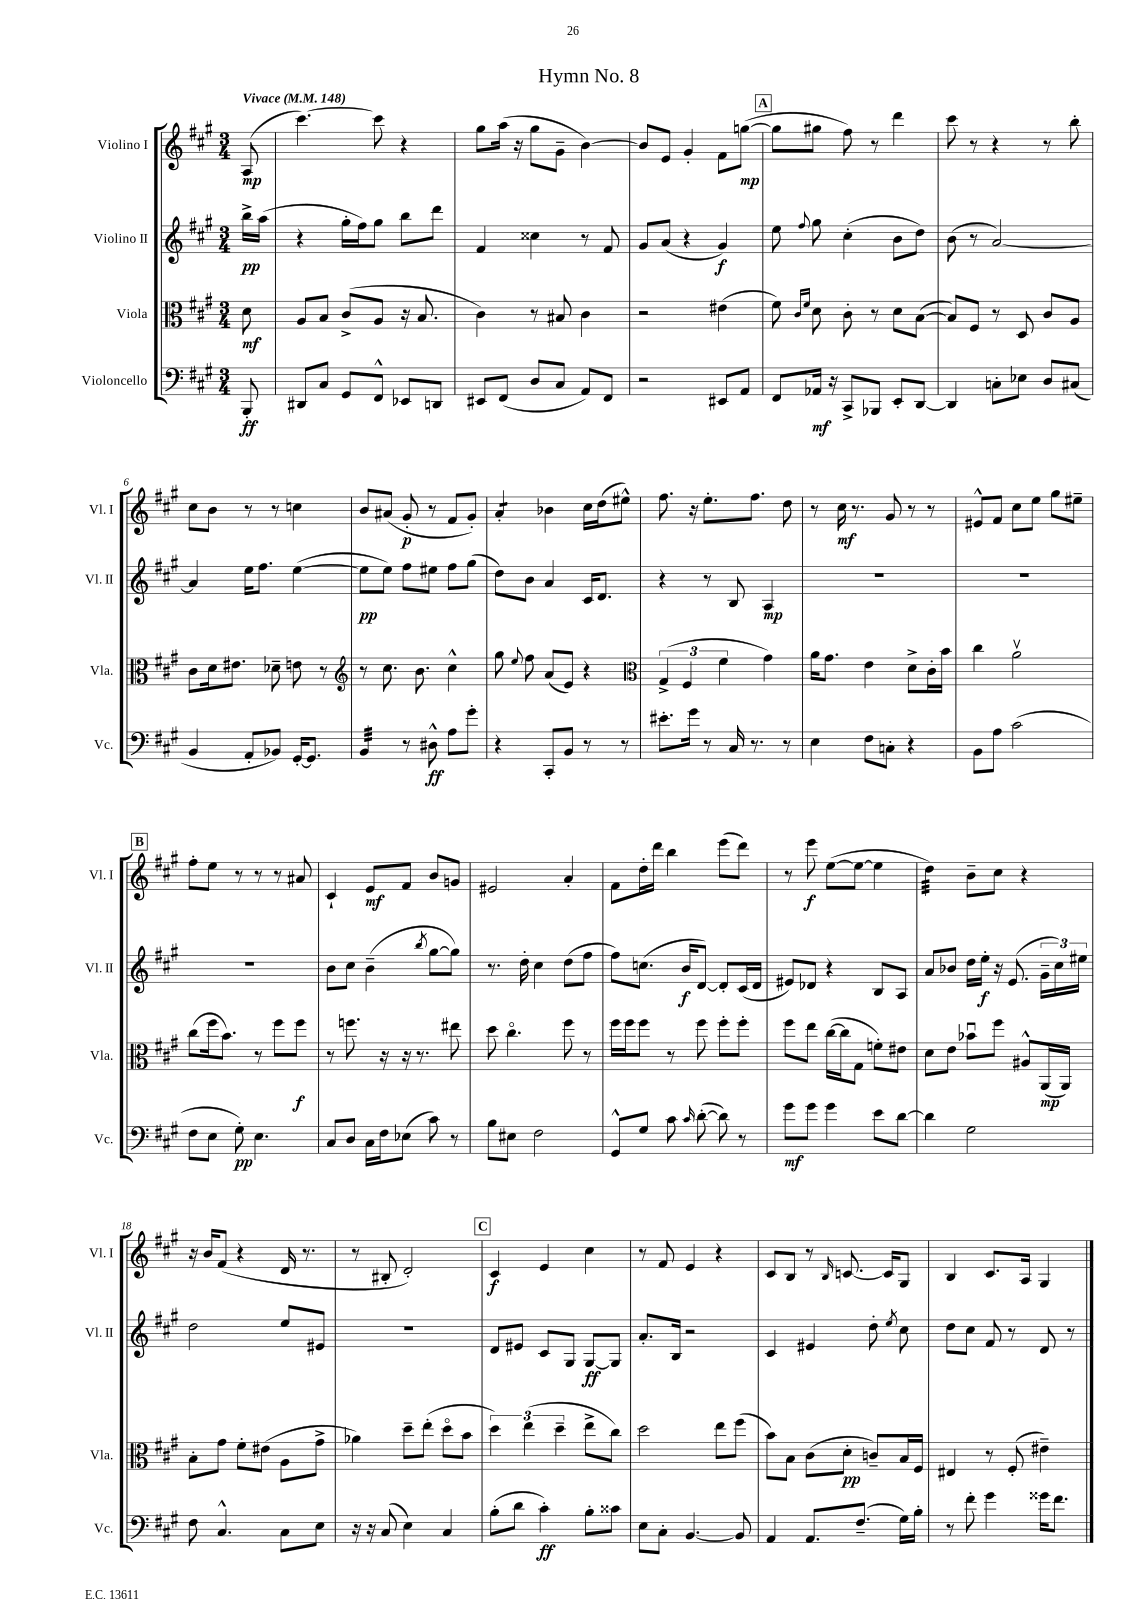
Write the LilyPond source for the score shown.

\header { title = "Hymn No. 8" }
<<
\new StaffGroup <<
\new Staff = "s0" \with { instrumentName = "Violino I" shortInstrumentName = "Vl. I" } {
    \clef treble \key a \major \numericTimeSignature \time 3/4 \partial 8 \tempo "Vivace" 4 = 148
    \autoBeamOff a8\mp( |
    cis'''4.~) cis'''8 r4 |
    gis''8[ a''16]( r16 gis''8[ gis'8]-- b'4~) |
    b'8[ e'8] gis'4-. fis'8[ g''8]~\mp( |
    \mark \markup { \box "A" } g''8[ gis''8] fis''8) r8 d'''4 |
    cis'''8 r8 r4 r8 b''8-. |
    cis''8[ b'8] r8 r8 c''4 |
    b'8[ ais'8]( gis'8-.\p r8 fis'8[ gis'8]-.) |
    a'4:8-. bes'4 cis''16[ d''16( eis''8]-^) |
    fis''8. r16 e''8.[-. fis''8.] d''8 |
    r8 cis''16\mf r8. gis'8 r8 r8 |
    eis'8[-^ fis'8] cis''8[ e''8] gis''8[ eis''8]-- |
    \mark \markup { \box "B" } fis''8[-. e''8] r8 r8 r8 ais'8 |
    cis'4-! e'8[\mf fis'8] b'8[ g'8] |
    eis'2 a'4-. |
    fis'8[ d''16-. d'''16] b''4 e'''8[( d'''8]) |
    r8 e'''8\f e''8[~( e''8]~ e''4 |
    d''4:32) b'8[-- cis''8] r4 |
    r16 b'16[ fis'8]( r4 d'16 r8. |
    r8 bis8-. d'2-.) |
    \mark \markup { \box "C" } cis'4\f e'4 cis''4 |
    r8 fis'8 e'4 r4 |
    cis'8[ b8] r8 \grace { b16 } c'8.~ c'16[ gis8] |
    b4 cis'8.[ a16] gis4 \bar "|." |
}
\new Staff = "s1" \with { instrumentName = "Violino II" shortInstrumentName = "Vl. II" } {
    \clef treble \key a \major \numericTimeSignature \time 3/4 \partial 8
    \autoBeamOff b''16[->\pp a''16]( |
    r4 gis''16[-. fis''16) gis''8] b''8[ d'''8] |
    fis'4 cisis''4 r8 fis'8 |
    gis'8[ a'8]( r4 gis'4\f) |
    \mark \markup { \box "A" } e''8 \appoggiatura { fis''8 } gis''8 cis''4-.( b'8[ d''8]) |
    b'8( r8 a'2~) |
    a'4 e''16[ fis''8.] e''4~( |
    e''8[\pp e''8]) fis''8[ eis''8] fis''8[ gis''8]( |
    d''8[) b'8] a'4 cis'16[ d'8.] |
    r4 r8 b8 a4\mp |
    R2. |
    R2. |
    \mark \markup { \box "B" } R2. |
    b'8[ cis''8] b'4--( \acciaccatura { b''8 } gis''8[~ gis''8]) |
    r8. d''16-. cis''4 d''8[( fis''8] |
    fis''8[) c''8.]( b'16[\f d'8]~) d'8[-. cis'16( d'16] |
    eis'8[) des'8] r4 b8[ a8] |
    a'8[ bes'8] d''16[ e''16]-.\f r16 e'8.( \tuplet 3/2 { gis'16[-- cis''16) eis''16] } |
    d''2 e''8[ eis'8] |
    R2. |
    \mark \markup { \box "C" } d'8[ eis'8] cis'8[ gis8] gis8[~\ff gis8] |
    a'8.[-. b16] r2 |
    cis'4 eis'4 d''8-. \acciaccatura { e''8 } cis''8 |
    d''8[ cis''8] fis'8 r8 d'8 r8 \bar "|." |
}
\new Staff = "s2" \with { instrumentName = "Viola" shortInstrumentName = "Vla." } {
    \clef alto \key a \major \numericTimeSignature \time 3/4 \partial 8
    \autoBeamOff d'8\mf |
    a8[ b8] cis'8[->( a8] r16 b8. |
    cis'4) r8 bis8 cis'4 |
    r2 eis'4( |
    \mark \markup { \box "A" } fis'8) \grace { cis'16[ fis'16] } d'8 cis'8-. r8 d'8[ b8]~( |
    b8[) fis8] r8 d8 cis'8[ a8] |
    cis'8[ d'16 eis'8.] des'8-- e'8 r8 |
    \clef treble r8 cis''8. b'8. cis''4-^ |
    gis''8 \appoggiatura { e''8 } fis''8 a'8[( e'8]) r4 |
    \clef alto \tuplet 3/2 { gis4->( fis4 fis'4 } gis'4) |
    a'16[ gis'8.] e'4 d'8[-> cis'16-. b'16] |
    cis''4 a'2\upbow |
    \mark \markup { \box "B" } cis''8[( fis''16 b'8.]) r8 fis''8[ fis''8]\f |
    r8 f''8. r16 r16 r8. eis''8 |
    d''8 cis''4.\flageolet fis''8 r8 |
    fis''16[ fis''16 fis''8] r8 fis''8 fis''8[-. fis''8]-. |
    fis''8[ e''8] cis''16[~( cis''16 gis8] f'8[-.) eis'8] |
    d'8[ e'8] bes'8[\downbow fis''8] ais8[-^ a,16\mp( a,16]) |
    b8[-. gis'8] fis'8[-. eis'8]( a8[ gis'8]-> |
    aes'4) d''8[-- e''8]-.( d''8[\flageolet b'8] |
    \mark \markup { \box "C" } \tuplet 3/2 { d''4) e''4( d''4-- } e''8[-> cis''8]) |
    d''2 e''8[ fis''8]( |
    b'8[) b8] cis'8[( d'8]-.\pp c'8[--) b16 fis16] |
    eis4 r8 fis8-.( eis'4--) \bar "|." |
}
\new Staff = "s3" \with { instrumentName = "Violoncello" shortInstrumentName = "Vc." } {
    \clef bass \key a \major \numericTimeSignature \time 3/4 \partial 8
    \autoBeamOff b,,8-.\ff |
    dis,8[ cis8] gis,8[ fis,8]-^ ees,8[ d,8] |
    eis,8[ fis,8]( d8[ cis8] a,8[) fis,8] |
    r2 eis,8[ a,8] |
    \mark \markup { \box "A" } fis,8[ aes,16]\mf r16 cis,8[-> bes,,8] e,8[-. d,8]~ |
    d,4 c8[-. ees8] d8[ cis8]( |
    b,4 a,8[-. bes,8]) gis,16[~-. gis,8.] |
    b,4:32 r8 dis8-^\ff a8[ gis'8]-. |
    r4 cis,8[-. b,8] r8 r8 |
    eis'8.[-. gis'16] r8 cis16 r8. r8 |
    e4 fis8[ c8]-. r4 |
    b,8[ a8] cis'2( |
    \mark \markup { \box "B" } fis8[ e8] gis8-.\pp) e4. |
    cis8[ d8] cis16[ fis16 ees8]( cis'8) r8 |
    b8[ eis8] fis2 |
    gis,8[-^ gis8] cis'8 \grace { cis'16 } d'8~-.( d'8) r8 |
    gis'8[\mf gis'8] gis'4 e'8[ d'8]~ |
    d'4 gis2 |
    fis8 cis4.-^ cis8[ e8] |
    r16 r16 cis8( e4) cis4 |
    \mark \markup { \box "C" } b8[-.( d'8] cis'4-.\ff) b8[-. cisis'8] |
    e8[ cis8]-. b,4.~ b,8 |
    a,4 a,8.[ fis8.]--( gis16[) b16]-. |
    r8 fis'8-. gis'4 gisis'16[ fis'8.] \bar "|." |
}
>>
>>
